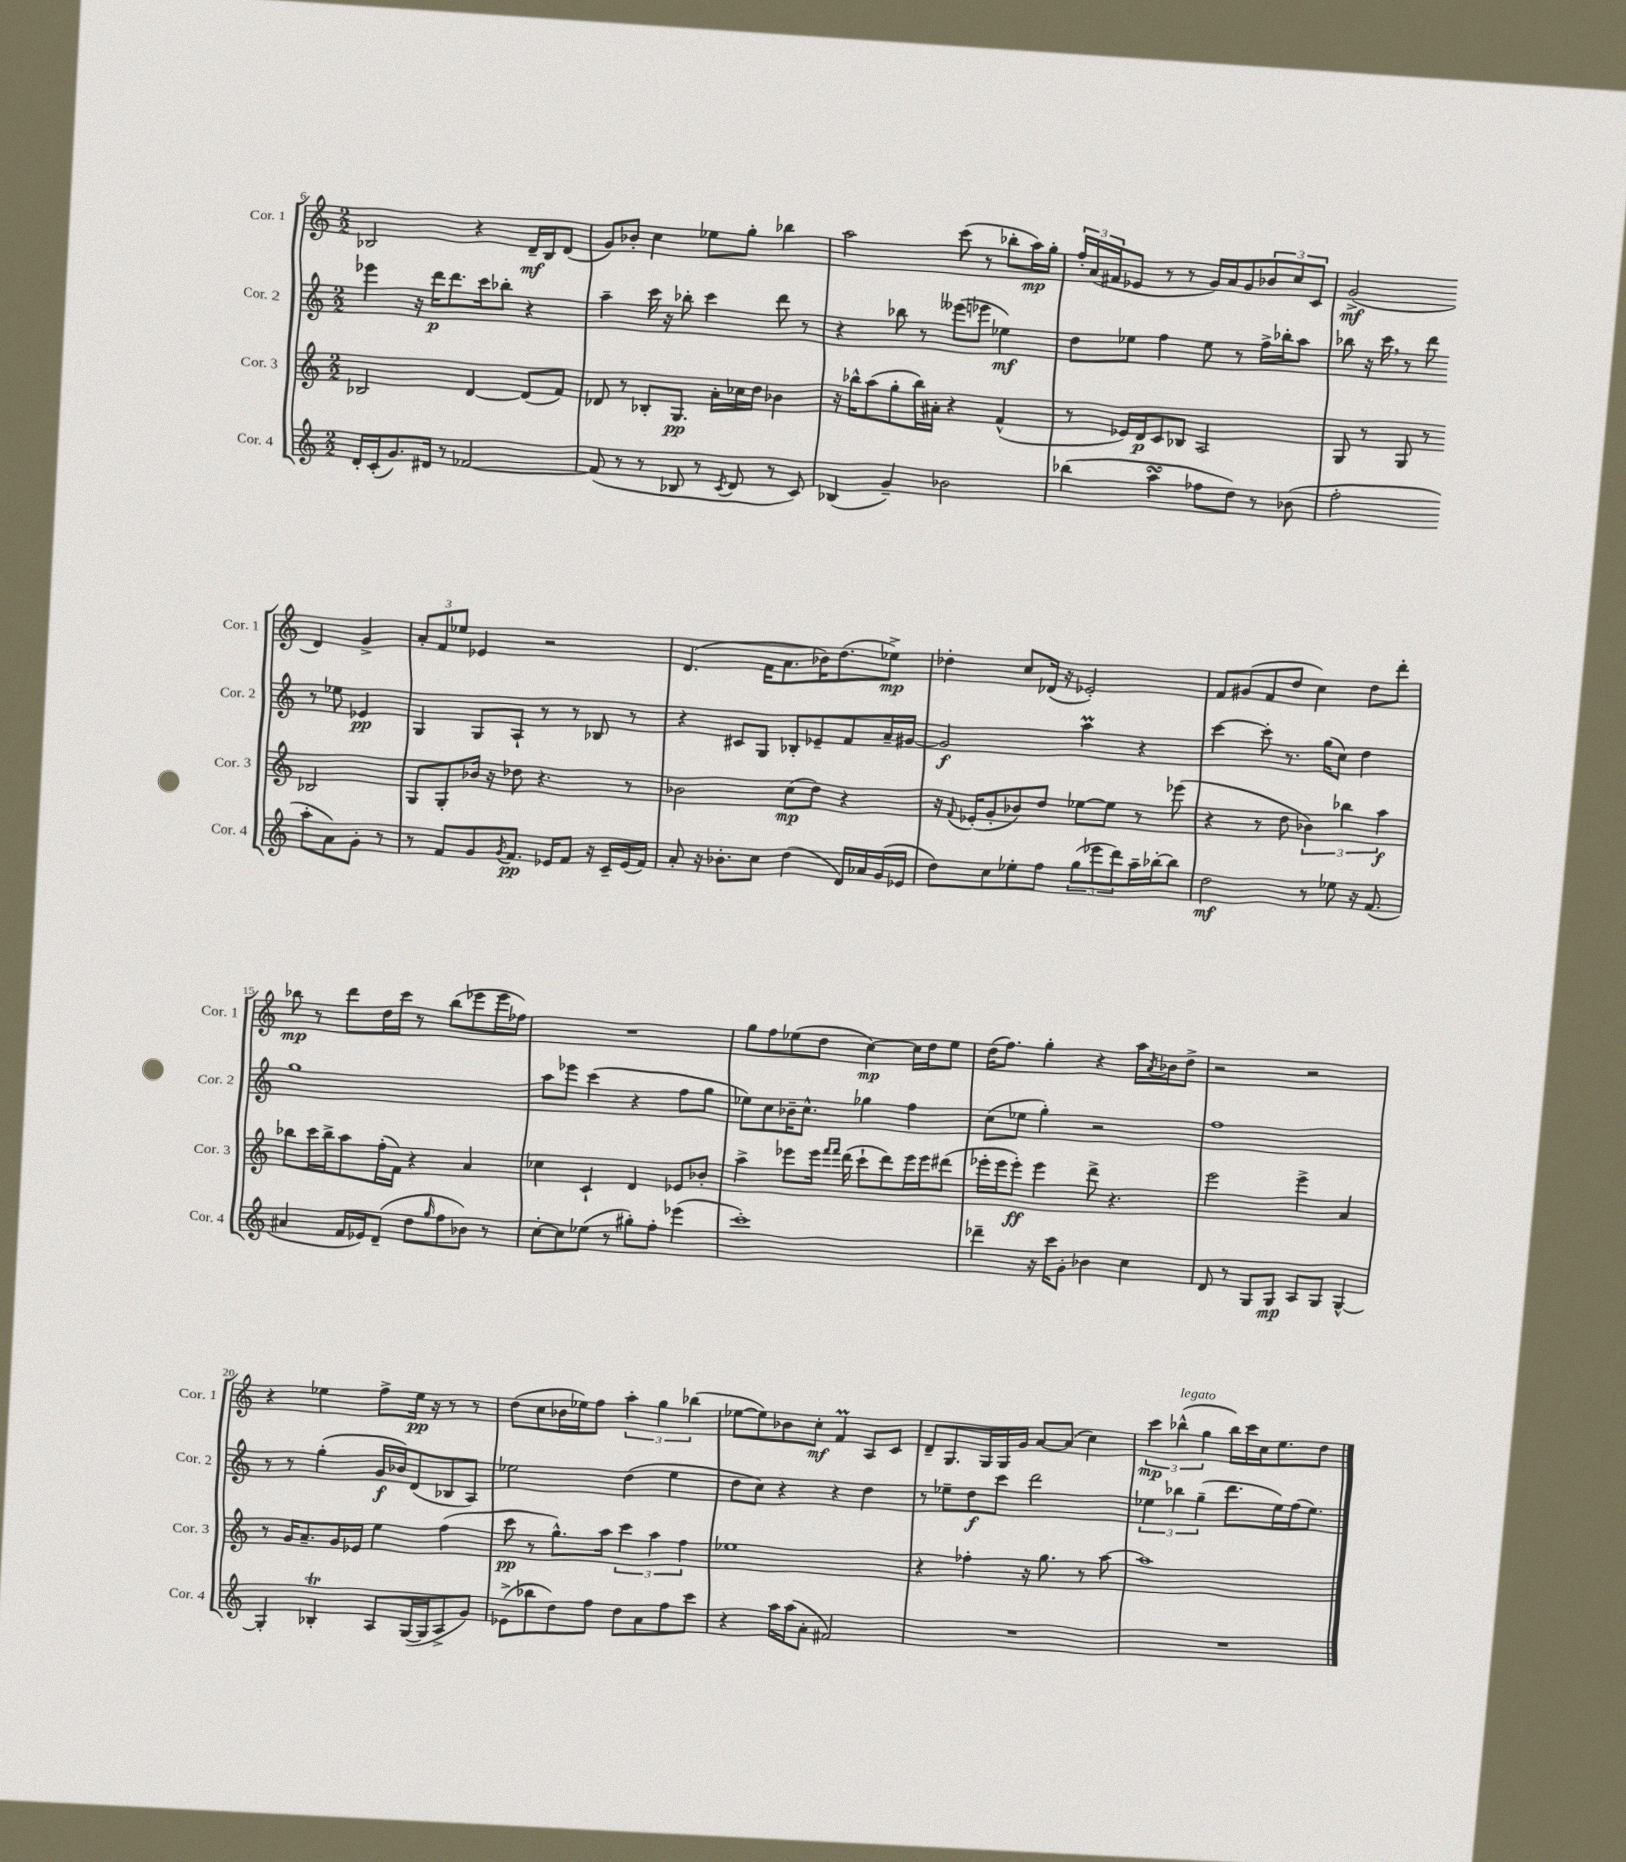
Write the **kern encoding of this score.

**kern	**kern	**kern	**kern
*staff4	*staff3	*staff2	*staff1
*clefG2	*clefG2	*clefG2	*clefG2
*k[]	*k[]	*k[]	*k[]
*M2/2	*M2/2	*M2/2	*M2/2
16d'	2B-	4eee-	2B-
(16c'	.	.	.
8.g)	.	.	.
.	.	16r	.
16d#	.	16ddd	.
8r	.	8.ddd	.
[2f-	[4d	.	4r
.	.	16ccc	.
.	.	8bb-'	.
.	(8d]	4r	16d~
.	.	.	16B-
.	8f)	.	(8d
=	=	=	=
(8f-]	8d-	4aa~	8g)
8r	8r	.	8b-'
8r	8B-'	16ccc	4cc
.	.	16r	.
8B-	8.G	8bb-'	.
8r	.	4ccc	8ee-
.	16a'	.	.
8qc	.	.	.
8d	16cc-	.	8gg'
.	16dd	.	.
8r	4b-	8ddd	4bb-
8c)	.	8r	.
=	=	=	=
(4B-	16r	4r	2aa
.	16bb-^^	.	.
.	(8aa	.	.
4g~)	8gg'	8bb-	.
.	16bb-)	8r	.
.	16a#'	.	.
2b-	4r	(8eee--	(8ccc
.	.	8eee-	8r
.	(4f^^	4ee-)	8bb-'
.	.	.	16aa)
.	.	.	16gg'
=	=	=	=
(4bb-	8r	8dd	24ff'
.	.	.	(24a
.	.	.	24f#
.	16e-)	8ee-	8e-
.	16d	.	.
4aa	8c	4ff	8r
.	8B-	.	8r
8ff-	2A	8ee-	16g)
.	.	.	16a
8dd)	.	8r	8g
8r	.	16ff^	12b-
.	.	16bb-'	.
.	.	.	12cc
(8b-	.	8aa	.
.	.	.	12c
=	=	=	=
2ff'	8G	8bb-	(2g^
.	8r	16r	.
.	.	16ccc	.
.	8G	8r	.
.	8r	8ddd	.
8aa'	2B-	8r	4d)
8a)	.	8ee-	.
8g'	.	4e-	4g^
8r	.	.	.
=	=	=	=
8r	8G	4G	12a'
.	.	.	12f
8f	8G'	.	.
.	.	.	12ee-
8g	16b-	8G	4e-
.	16r	.	.
8qg	.	.	.
8.f	8dd-	8A`	.
.	4.r	8r	2r
16e-	.	.	.
8f	.	8r	.
16r	.	8B-	.
16c~	.	.	.
(16e-	8r	8r	.
16f)	.	.	.
=	=	=	=
8a'	2b-	4r	(4.d
16r	.	.	.
8.b-'	.	.	.
.	.	8c#	.
8cc	.	8G	16f
.	.	.	8.a
(4dd	(8cc	8B-'	.
.	8dd)	8e-~	16b-)
.	.	.	(8.dd
16d)	4r	8f	.
16a-	.	.	.
(16g	.	16a~	8ee-^)
16e-	.	[16g#	.
=	=	=	=
8dd)	16r	2g#]	4dd-'
.	8qqf	.	.
.	(16e-'	.	.
8cc	8g'	.	.
8ee-'	8b-)	.	8cc
8ff	8dd	.	(16d-
.	.	.	16r
(12gg	[8ee-	4aa	2e-')
12eee-	.	.	.
.	8ee-]	.	.
12ddd)	.	.	.
16aa~	8r	4r	.
[16bb-'	.	.	.
8bb-]	(8eee-	.	.
=	=	=	=
2dd	4r	[4ccc	8f
.	.	.	(8g#
.	8r	8ccc']	8f
.	8dd	8.r	8dd
8r	6b-)	.	4cc)
.	.	(16gg	.
8ee-	.	8cc)	.
.	6bb-	.	.
16r	.	4dd	8dd
(8.f	.	.	.
.	6aa	.	.
.	.	.	8ddd'
=	=	=	=
4a#	8bb-	1gg	8bb-
.	16ccc	.	8r
.	16bb-^	.	.
16f	8aa	.	8ddd
16e-)	.	.	.
(8d~	(16ff'	.	16dd
.	16f)	.	16ccc
8dd	4r	.	8r
16qqgg	.	.	.
8ff	.	.	(8bb-
8b-)	4a	.	8eee-
8r	.	.	16eee-
.	.	.	16ff-)
=	=	=	=
[8cc'	4cc-	8aa	1r
8cc]	.	8eee-	.
(8ee-	4c`	(4ccc	.
8r	.	.	.
8gg#')	4d	4r	.
8ff'	.	.	.
(4eee-	8e-	8ff	.
.	8b-'	8gg	.
=	=	=	=
1ccc')	4aa^	8ee-)	8gg
.	.	8cc	8ff
.	8eee-	16b-~	(8ee-
.	.	8.cc^^	.
.	16eee-	.	8dd
.	16qqfff	.	.
.	16qqfff	.	.
.	(16ddd	.	.
.	8ccc`	4gg-	[4cc)
.	8ddd)	.	.
.	16eee-	4ff	16cc]
.	16eee-	.	16dd
.	(8ddd#	.	8ee-
=	=	=	=
4ddd-~	16eee-'	(8cc	(16dd
.	16eee-	.	8.ff)
.	8eee-')	8ee-	.
16r	4eee-	4gg')	4gg'
16ccc	.	.	.
8g'	.	.	.
4b-	8ddd^	2r	4r
.	4.r	.	.
4cc	.	.	16aa
.	.	.	8qa
.	.	.	16b-
.	.	.	8dd^
=	=	=	=
8d	2eee	1ff	2r
8r	.	.	.
8G	.	.	.
8G	.	.	.
8A	4eee^	.	2r
8G	.	.	.
[4G^^	4a	.	.
=	=	=	=
4G']	8r	8r	4r
.	16g	8r	.
.	8.a~	.	.
4B-'	.	(4gg'	4ee-
.	16g	.	.
.	16e-	.	.
8A	4ee	16g	8ff^
.	.	16b-)	.
([16G	.	(8d	16ee-
16G]	.	.	16r
8A^	(4ff	8B-	8r
8g)	.	8A)	8r
=	=	=	=
(8e-^	8ccc	2ee-	(8dd
8bb-	8r	.	8cc
8dd)	8.gg^^)	.	16b-
.	.	.	16ee-)
8ff	.	.	8ff
.	16aa	.	.
8dd	6ccc	(4dd	6aa'
8a	.	.	.
.	6aa	.	6gg
8ff	.	4ee-	.
.	6ff	.	(6bb-
8ccc	.	.	.
=	=	=	=
4r	1ee-	8dd	[8ee-
.	.	8cc)	8ee-])
16aa	.	4r	8b-
(16aa	.	.	.
8a'	.	.	8cc'
2f#)	.	4r	4f
.	.	4dd	8A
.	.	.	8c
=	=	=	=
1r	4r	8r	8d~
.	.	8ee-~	8.G
.	4ff-'	8dd	.
.	.	.	16G
.	.	8ccc	16G
.	.	.	16g
.	16r	2ddd	[8a
.	8.gg	.	.
.	.	.	(8a]
.	8r	.	4cc)
.	[8aa	.	.
=	=	=	=
1r	1aa]	6ee-	6ccc
.	.	6bb-	(6bb-^^
.	.	(6gg~	6gg
.	.	8.ddd	16bb-)
.	.	.	16ccc
.	.	.	16cc
.	.	16ee-)	8.ee
.	.	(16ff	.
.	.	8.ee-)	.
.	.	.	8dd
==	==	==	==
*-	*-	*-	*-
